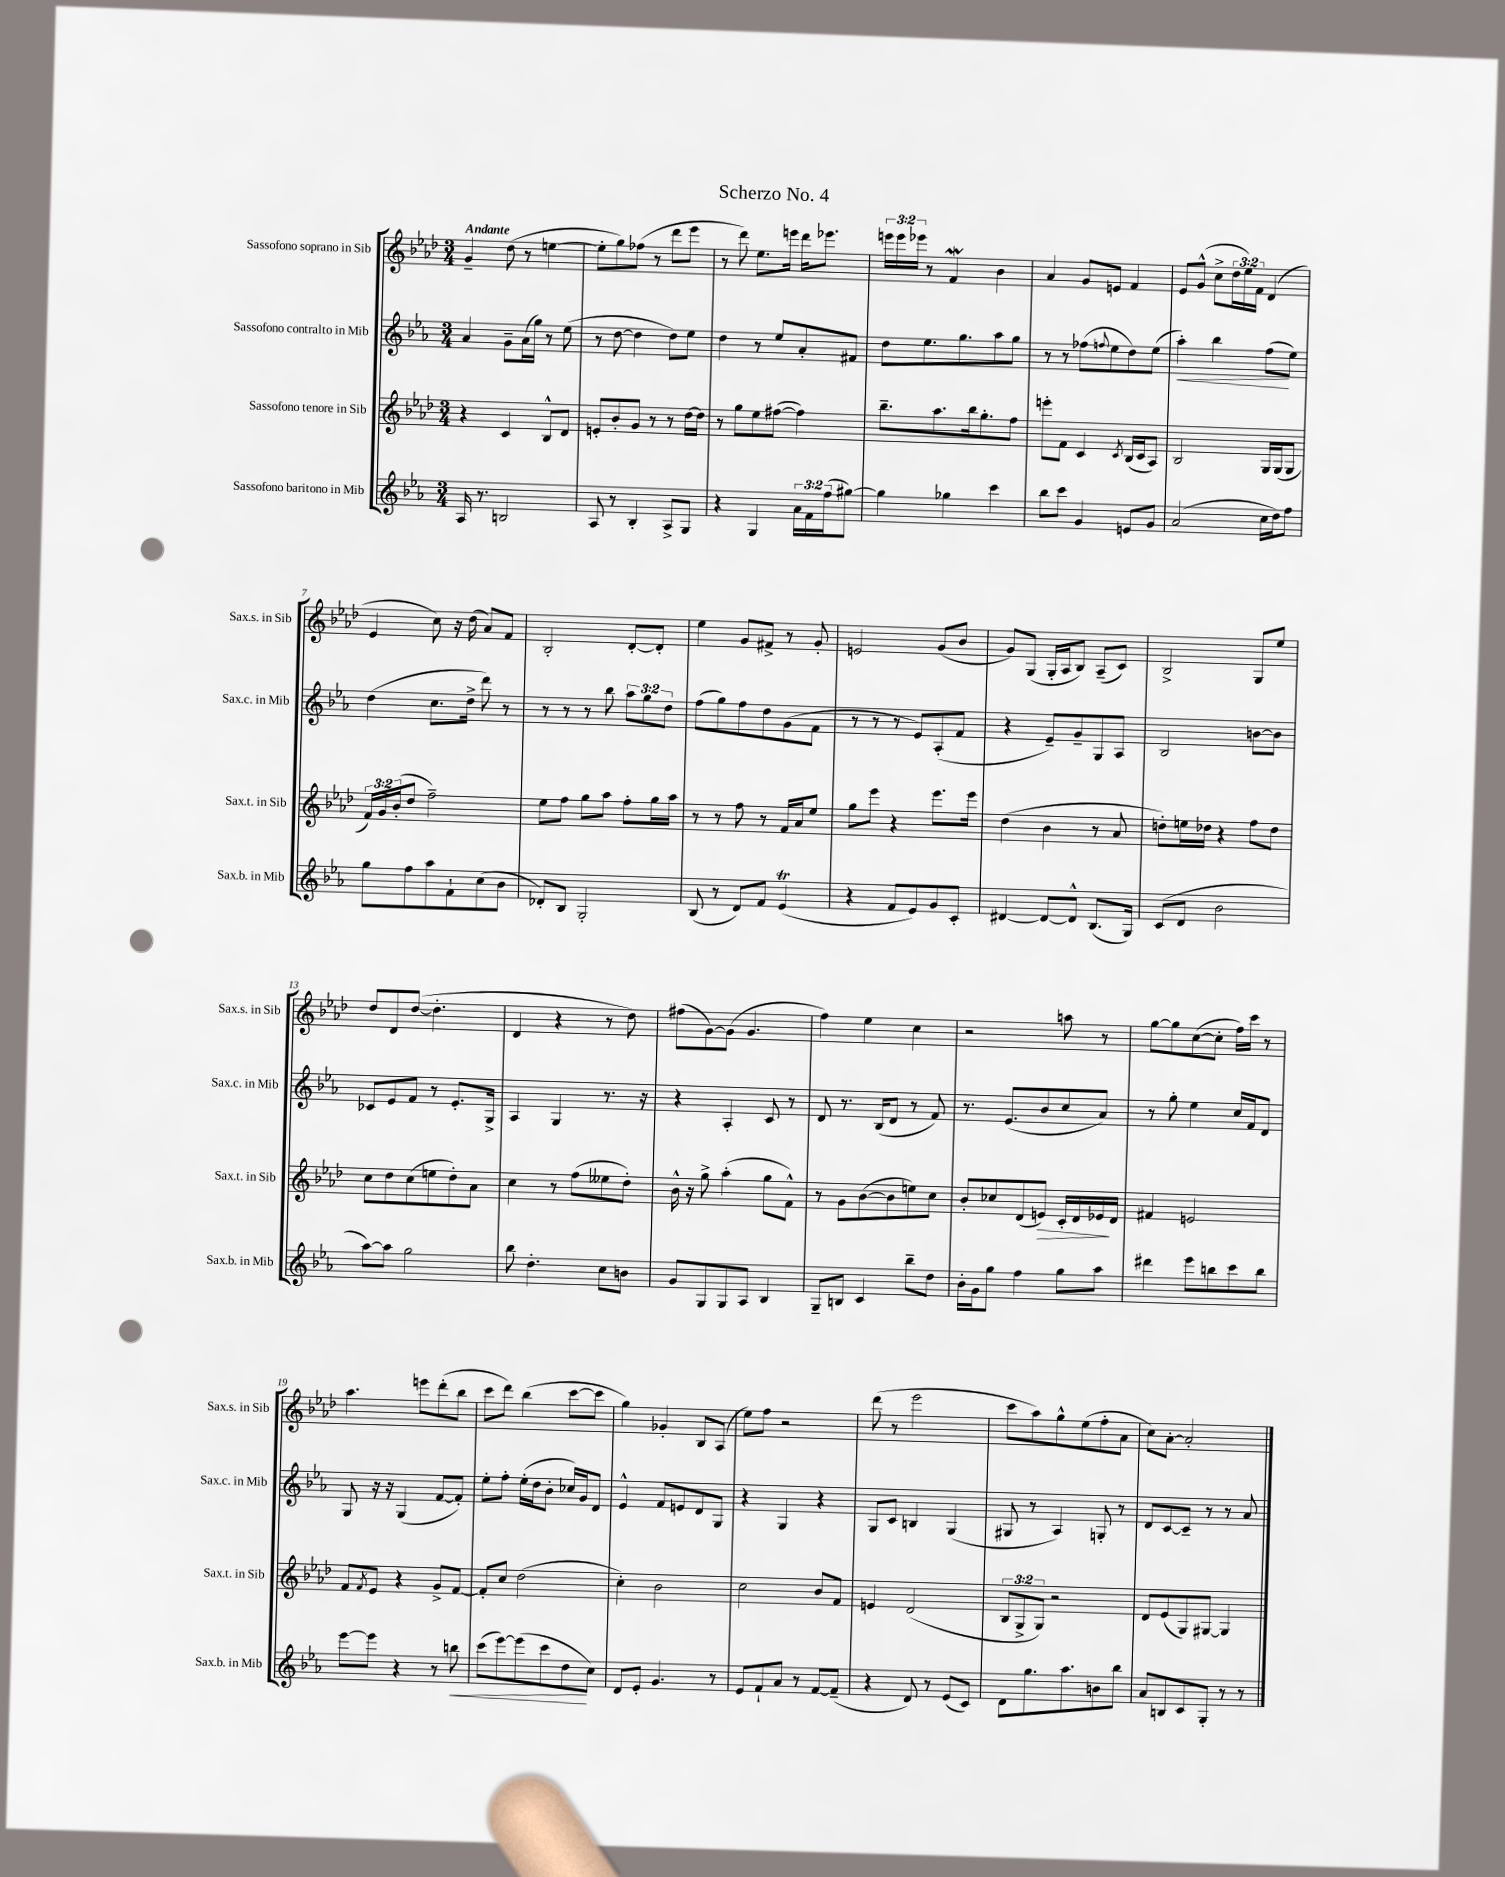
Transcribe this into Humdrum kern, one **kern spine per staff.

**kern	**kern	**kern	**kern
*staff4	*staff3	*staff2	*staff1
*clefG2	*clefG2	*clefG2	*clefG2
*k[b-e-a-]	*k[b-e-a-d-]	*k[b-e-a-]	*k[b-e-a-d-]
*M3/4	*M3/4	*M3/4	*M3/4
16A-/	4r	4a-/	4g~/
8.r	.	.	.
2B/	4c/	8g~\L	(8dd-\
.	.	(16a-\L	8r
.	.	16gg\JJ)	.
.	8B-^^/L	8r	[4ee\
.	8d-/J	(8ee-\	.
=	=	=	=
8A-/	8e'/L	8r	8ee'\]L
8r	8b-'/	[8dd\	8gg\)
4B-'/	8g/J	4dd\]	(8ff-\J
.	8r	.	8r
8A-^/L	8r	8dd\L)	8ddd-\L
8G/J	[16dd-\LL	8ee-\J	8eee-\J
.	16dd-\]JJ	.	.
=	=	=	=
4r	8r	4dd\	8r
.	8gg\L	.	8ddd-\)
4G/	8ee-\	8r	8.ee-\L
.	([8ff#\J	8ee-/L	.
.	.	.	16eee\Jk
24a-\LL	4ff#\])	8a-'/	16ddd-\LK
24f\	.	.	.
.	.	.	8.eee-\J
(24ff\J	.	.	.
[8gg#\J)	.	8f#/J	.
=	=	=	=
4gg#\]	8.bb-~\L	8dd\L	24eee\LL
.	.	.	24eee\
.	.	.	24eee-\JJ
.	.	8.ee-\	8r
.	8.aa-\	.	.
4gg-\	.	.	4f/
.	.	8.gg\	.
.	16bb-\k	.	.
.	8.gg'\	.	.
4ccc\	.	8aa-\	4b-\
.	8ff\J	8gg\J	.
=	=	=	=
8bb-\L	8eee'\L	8r	4a-/
8ccc\J	8f\J	8r	.
4g/	4c/	(8ff-\L	8g/L
.	.	8qqff/	.
.	.	8ee-\	8e/J
.	8qc/	.	.
8e/L	(16B-/LL	8dd\)	4f/
.	16c/J	.	.
8g/J	8A-/J)	(8ee-\J	.
=	=	=	=
(2a-/	2B-/	4aa-'\)	8e-/L
.	.	.	(8g^^/J
.	.	4bb-\	8cc^\L
.	.	.	24dd-\L
.	.	.	24ee-\)
.	.	.	24f\JJ
16cc\LL	16G/LL	(8ff\L	(4d-/
16dd\J)	(16G/J	.	.
8ff\J	8G/J	8ee-\J)	.
=	=	=	=
8gg\L	24f/LL)	(4dd\	4e-/
.	24g/	.	.
.	(24b-'/J	.	.
8ff\	8dd-/J	.	.
8aa-\	2ff~\)	8.cc\L	8cc\)
8f`\	.	.	16r
.	.	16dd^\Jk	(16dd-\
(8cc\	.	8ddd\)	8a-/L)
8b-\J	.	8r	8f/J
=	=	=	=
8d-'/L)	8ee-\L	8r	2B-'/
8B-/J	8ff\J	8r	.
2G'/	8gg\L	8r	.
.	8aa-\J	8bb-\	.
.	8ff'\L	12aa-\L	[8d-'/L
.	.	12gg\	.
.	16gg\L	.	8d-'/]J
.	.	12dd\J	.
.	16aa-\JJ	.	.
=	=	=	=
(8B-/	8r	(8ff\L	4ee-\
8r	8r	8gg\)	.
8d/L)	8ff\	8ff\	8g/L
8f/J	8r	8dd\	8f#^/J
(4e-/	16f/LL	(8g\	8r
.	16a-/J	.	.
.	8ee-/J	8f\J	8g'/
=	=	=	=
4r	8gg\L	8r	2e/
.	8eee-\J	8r	.
8f/L	4r	8r	.
8e-/)	.	8e-/L)	.
8g/	8.eee-\L	(8A-'/	(8g/L
8c'/J	.	8f/J	8b-/J
.	16eee-\Jk	.	.
=	=	=	=
[4d#/	(4dd-\	4r	8g/L)
.	.	.	(8G/J
8d#/_L	4b-\	8e-~/L)	16G'/LL
.	.	.	16A-/J
8d#^^/]J	.	8g~/	8B-/J)
(8.B-/L	8r	8G/	(8A-~/L
.	8a-/	8A-/J	8c/J)
16G/Jk)	.	.	.
=	=	=	=
(8c/L	8dd'\L)	2B-/	2B-^/
8d/J	16ee\L	.	.
.	16dd-\JJ	.	.
2b-\	4r	.	.
.	8ff\L	[8b\L	8G/L
.	8dd-\J	8b\]J	8ee-/J
=	=	=	=
[8aa-\L)	8cc\L	8c-/L	8dd-/L
8aa-\]J	8dd-\	8e-/	8d-/
2gg\	(8cc\	8f/J	([8dd-/J
.	8ee\	8r	4.dd-'\]
.	8dd-'\)	8.e-'/L	.
.	8a-\J	.	.
.	.	16G^/Jk	.
=	=	=	=
8bb-\	4cc\	4A-/	4d-/
4.dd'\	.	.	.
.	8r	4G/	4r
.	(8ff\L	.	.
8cc\L	8ee--\	8.r	8r
8b\J	8dd-'\J)	.	8dd-\)
.	.	16r	.
=	=	=	=
8g/L	16b-^^\	4r	(8ff#\L
.	16r	.	.
8G/	8gg^\	.	[8g\)
8G/	(4aa-'\	4A-'/	(8g\]J
8A-/J	.	.	4.g/
4B-/	8gg\L	8c/	.
.	8f^^\J)	8r	.
=	=	=	=
8G~/L	8r	8d/	4ff\)
8B/J	8g\L	8.r	.
4c/	([8b-\	.	4ee-\
.	.	(16B-/LK	.
.	8b-\]	8d/J	.
8bb-~\L	8ee\)	8r	4cc\
8dd\J	8cc\J	8f/)	.
=	=	=	=
16b-'\LL	8b-'/L	8.r	2r
16g\J	.	.	.
8gg\J	8cc-/	.	.
.	.	(8.e-/L	.
4ff\	(8d-/	.	.
.	8e/J)	8b-/	.
8gg\L	16c'/LL	8cc/	8aa\
.	16d-/	.	.
8aa-\J	16e-/	8a-/J)	8r
.	16d-/JJ	.	.
=	=	=	=
4ddd#\	4f#/	8r	[8gg\L
.	.	8gg'\	8gg\]
8eee-\L	2e/	4ee-\	([8cc\
8bb\	.	.	8cc'\]J
8ccc\	.	16cc/LL	16ff\LL)
.	.	16f/J	16ccc\JJ
8bb\J	.	8d/J	8r
=	=	=	=
[8eee-\L	8f/L	8G/	4.aa-\
.	8qf/	.	.
8eee-\]J	8e-/J	16r	.
.	.	16r	.
4r	4r	(4G/	.
.	.	.	8eee\L
8r	8g^/L	[8f/L	(8ddd-'\
8bb\	[8f/J	8f'/]J)	8bb-\J
=	=	=	=
(8ccc\L	8f'/]L	8ee-'\L	8ccc\L
[8eee-\)	8cc/J	8ff'\J	8ddd-\J)
(8eee-\]	(2dd-\	(16ee-'\LL	(4bb-\
.	.	16dd\J	.
8ccc\	.	8b-'\J	.
8dd\	.	16cc-/LL)	[8ccc\L
.	.	16g/J	.
8cc\J)	.	8d/J	8ccc\]J
=	=	=	=
8d/L	4cc'\)	4e-^^/	4gg\)
8e-'/J	.	.	.
4.g/	2b-\	8f/L	4g-'/
.	.	8e/	.
.	.	8d/	8B-/L
8r	.	8G/J	(8A-/J
=	=	=	=
8e-/L	2cc\	4r	8ee-\L)
8f`/	.	.	8ff\J
8a-/J	.	4G/	2r
8r	.	.	.
[8f/L	8b-/L	4r	.
(8f~/]J	8f/J	.	.
=	=	=	=
4r	4e/	8G/L	(8ddd-\
.	.	8c/J	8r
8d/)	(2d-/	4B/	2eee-\
8r	.	.	.
(8e-/L	.	(4G/	.
8c/J)	.	.	.
=	=	=	=
8d\L	12B-/L	8G#/	8ccc\L
.	12G^/	.	.
8.gg\	.	8r	8aa-\)
.	12G/J)	.	.
.	2r	4A-/)	8gg^^\
8.aa-\	.	.	.
.	.	.	(8ee-\
8b\	.	8G'/	8ff'\
8bb-\J	.	8r	8a-\J
=	=	=	=
8a-/L	8d-/L	8d/L	8cc\L)
8B/	(8e-/	[8c/	[8a-'\J
8c/	8G/)	8c~/]J	2a-'/]
8G'/J	[8G#/J	8r	.
8r	4G#/]	8r	.
8r	.	8a-/	.
==	==	==	==
*-	*-	*-	*-
